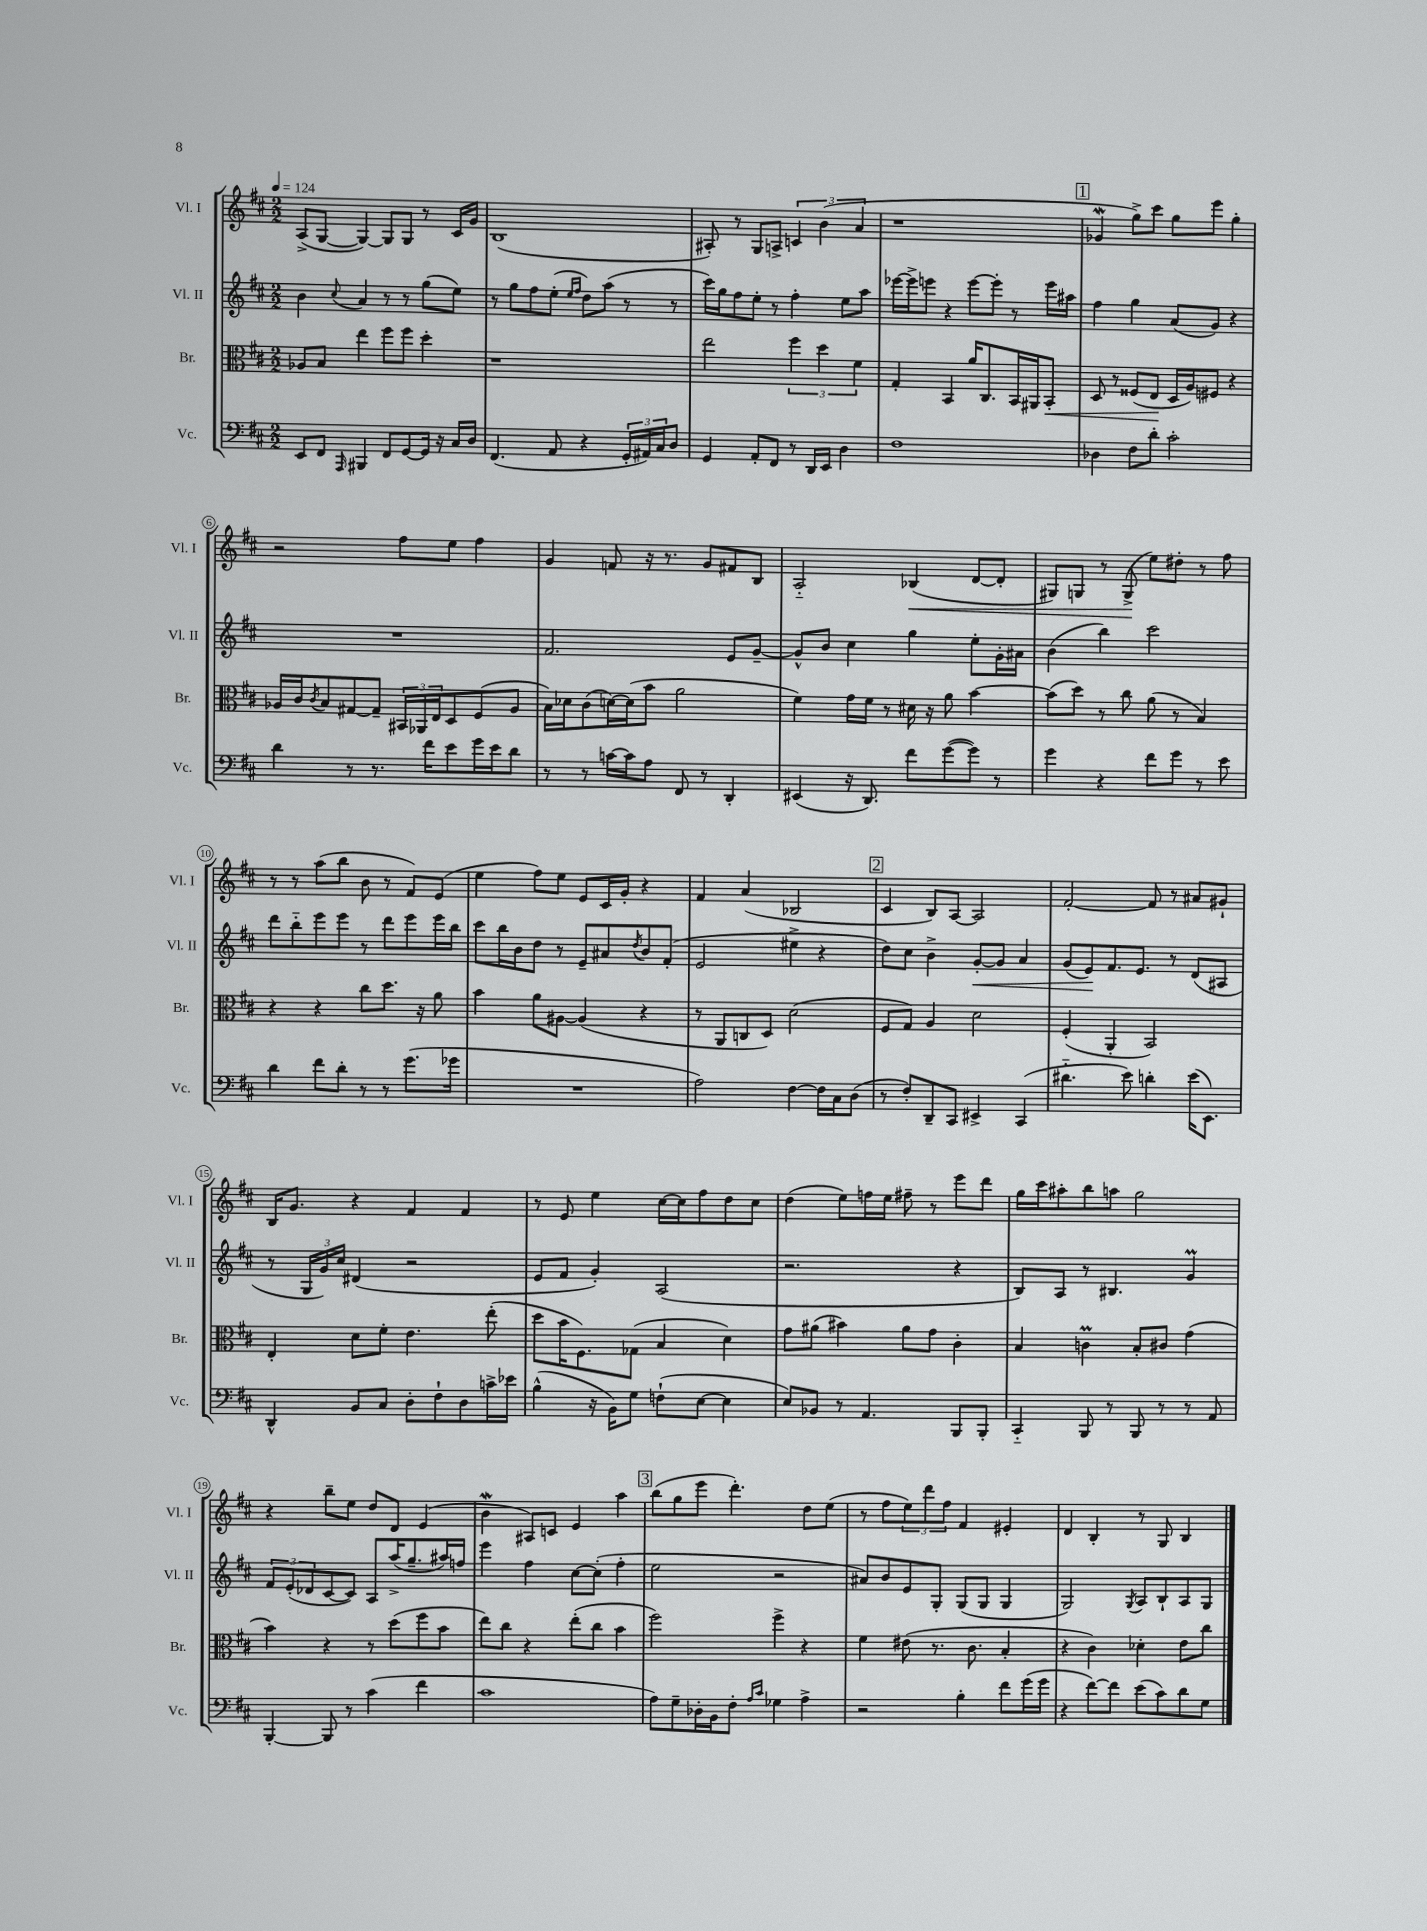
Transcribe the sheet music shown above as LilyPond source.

<<
\new StaffGroup <<
\new Staff = "s0" \with { instrumentName = "Vl. I" shortInstrumentName = "Vl. I" } {
    \clef treble \key d \major \numericTimeSignature \time 2/2 \tempo 4 = 124
    a8->( g8~ g4~) g8 g8 r8 cis'16 g'16 |
    b1( |
    ais8-.) r8 g8 a8-> \tuplet 3/2 { c'4 b'4( a'4 } |
    r1 |
    \mark \markup { \box "1" } ges'4\mordent g''8->) cis'''8 g''8 e'''8 g''4-. |
    r2 fis''8 e''8 fis''4 |
    g'4 f'8 r16 r8. g'8 fis'8 b8 |
    a2-_ bes4\<( d'8~ d'8-. |
    gis8) g8 r8 g8->\!( e''8) dis''8-. r8 fis''8 |
    r8 r8 a''8( b''8 b'8 r8 fis'8) e'8( |
    e''4 fis''8) e''8 e'8 cis'16 g'16-. r4 |
    fis'4 a'4( bes2 |
    \mark \markup { \box "2" } cis'4 b8) a8~ a2 |
    fis'2~-. fis'8 r8 ais'8 gis'8-! |
    b16 g'8. r4 fis'4 fis'4 |
    r8 e'8 e''4 cis''16~ cis''16 fis''8 d''8 cis''8 |
    d''4( e''8) f''16 e''16 fis''8-- r8 e'''8 d'''8 |
    g''16 cis'''16 ais''8-. b''8 a''8 g''2 |
    r4 b''8-- e''8 d''8 d'8 e'4( |
    b'4\mordent ais8) c'8 e'4 a''4 |
    \mark \markup { \box "3" } b''8( g''8 e'''8 d'''4.-.) d''8 e''8( |
    r8 fis''8 \tuplet 3/2 { e''8) d'''8 fis''8 } fis'4 eis'4-. |
    d'4 b4-. r8 g8 b4 \bar "|." |
}
\new Staff = "s1" \with { instrumentName = "Vl. II" shortInstrumentName = "Vl. II" } {
    \clef treble \key d \major \numericTimeSignature \time 2/2
    b'4 \appoggiatura { cis''8 } a'4 r8 r8 g''8( e''8) |
    r8 g''8 fis''8 e''8-.( \grace { e''16 fis''16 } d''8) a''8( r8 r8 |
    cis'''16) g''16 fis''8 e''8-. r8 fis''4-. e''8 a''8 |
    ees'''16~ ees'''16-> e'''8 r4 e'''8~ e'''8-. r8 e'''16 ais''16 |
    \mark \markup { \box "1" } fis''4 g''4 a'8( g'8) r4 |
    R1 |
    fis'2. e'8 g'8~-- |
    g'8-^ b'8 cis''4 g''4 e''8-. g'16-. ais'16 |
    b'4( b''4) cis'''2 |
    d'''8 b''8-_ e'''8 e'''8 r8 d'''8 e'''8 e'''16 b''16 |
    cis'''8 b''16 b'16 d''8 r8 e'8-- ais'8 \acciaccatura { d''8 } b'8 fis'8-.( |
    e'2 eis''4-> r4 |
    \mark \markup { \box "2" } d''8) cis''8 b'4-> g'8~-.\< g'8 a'4 |
    g'8( e'8\!) fis'8. e'8. r8 d'8( ais8 |
    r8 \tuplet 3/2 { g16 g'16) cis''16 } dis'4( r2 |
    e'8 fis'8 g'4-.) a2( |
    r2. r4 |
    b8) a8 r8 bis4. g'4\prall |
    \tuplet 3/2 { fis'8 e'8-.( des'8 } cis'8~ cis'8) a8 a''16->( g''8.-- ais''16) f''16 |
    e'''4 fis''4 cis''8~ cis''8-.( fis''4-. |
    \mark \markup { \box "3" } e''2 r2 |
    ais'8) b'8 e'8 g8-. g8( g8 g4 |
    g2) \acciaccatura { g8 } a8 b8-! a8 g8 \bar "|." |
}
\new Staff = "s2" \with { instrumentName = "Br." shortInstrumentName = "Br." } {
    \clef alto \key d \major \numericTimeSignature \time 2/2
    aes8 b8 e''4 fis''8 fis''8 d''4-. |
    r1 |
    e''2 \tuplet 3/2 { fis''4 d''4 fis'4 } |
    g4-. b,4 a'16 cis8. b,16 ais,16 b,8-.\< |
    \mark \markup { \box "1" } d8 r8 fisis8( e8\! d16 a16) fis8 r4 |
    aes16 cis'16 \acciaccatura { cis'8 } b8 gis8~ gis8-- \tuplet 3/2 { bis,16 aes,16 e16 } d8 fis8( aes8 |
    b16) des'16 cis'8( d'16~) d'16( b'8 a'2 |
    fis'4) g'16 fis'16 r8 dis'16 r16 a'8 b'4~ |
    b'8( d''8) r8 cis''8 a'8( r8 b4) |
    r4 r4 cis''8 d''8. r16 a'8 |
    b'4 a'8 ais8~ ais4( r4 |
    r8 a,8 c8 d8) d'2( |
    \mark \markup { \box "2" } fis8 g8) a4 d'2 |
    fis4-.( a,4-. b,2) |
    e4-. d'8 fis'8-. e'4. e''8-.( |
    d''8 b'16 fis8.) ges8( b4 d'4) |
    g'8 ais'8( bis'4) ais'8 g'8 cis'4-. |
    b4 c'4\prall b8-. cis'8 g'4( |
    b'4) r4 r8 d''8( fis''8 b'8 |
    e''8) cis''8 r4 e''8-.( cis''8 b'4 |
    \mark \markup { \box "3" } fis''2) fis''4-> r4 |
    fis'4 eis'8( r8. cis'8. b4-. |
    r4 cis'4) des'4-. e'8 cis''8 \bar "|." |
}
\new Staff = "s3" \with { instrumentName = "Vc." shortInstrumentName = "Vc." } {
    \clef bass \key d \major \numericTimeSignature \time 2/2
    e,8 fis,8 \grace { a,,16 } bis,,4 fis,8 g,8~ g,16 r16 cis16 d16 |
    fis,4.( a,8 r4 \tuplet 3/2 { g,16-. ais,16) cis16 } d8 |
    g,4 a,8-. fis,8 r8 d,16 e,16 d4 |
    fis1 |
    \mark \markup { \box "1" } des4 fis8 d'8-. cis'2-. |
    d'4 r8 r8. fis'16 e'8 g'16 e'16 d'8 |
    r8 r8 c'16~ c'16 a8 fis,8 r8 d,4-. |
    eis,4( r16 d,8.) fis'8 g'8~( g'8) r8 |
    g'4 r4 fis'8 g'8 r8 e'8 |
    d'4 fis'8 d'8-. r8 r8 g'8.( ges'16 |
    R1 |
    a2) fis4~ fis16 cis16 d8( |
    \mark \markup { \box "2" } r8 fis8-.) d,8-- cis,8 eis,4-> cis,4( |
    dis'4.-_ e'8) d'4-. e'16( e,8.) |
    d,4-^ b,8 cis8 d8-. fis8-! d8 c'16-> ees'16 |
    b4-^( r16 b,16) g8 f8-!( e8~ e4 |
    e8) bes,8 r8 a,4. b,,8 b,,8-. |
    cis,4-_ b,,8 r8 b,,8 r8 r8 a,8 |
    b,,4~-. b,,8 r8 cis'4( fis'4 |
    cis'1 |
    \mark \markup { \box "3" } a8) g8-- des16-. b,16 fis8-. \grace { a16 cis'16 } ges4 a4-> |
    r2 b4-. fis'8 g'16( g'16 |
    r4 fis'8~) fis'8 e'8( cis'8) d'8 g8 \bar "|." |
}
>>
>>
\layout { \context { \Score \override BarNumber.stencil = #(make-stencil-circler 0.1 0.3 ly:text-interface::print) } }
